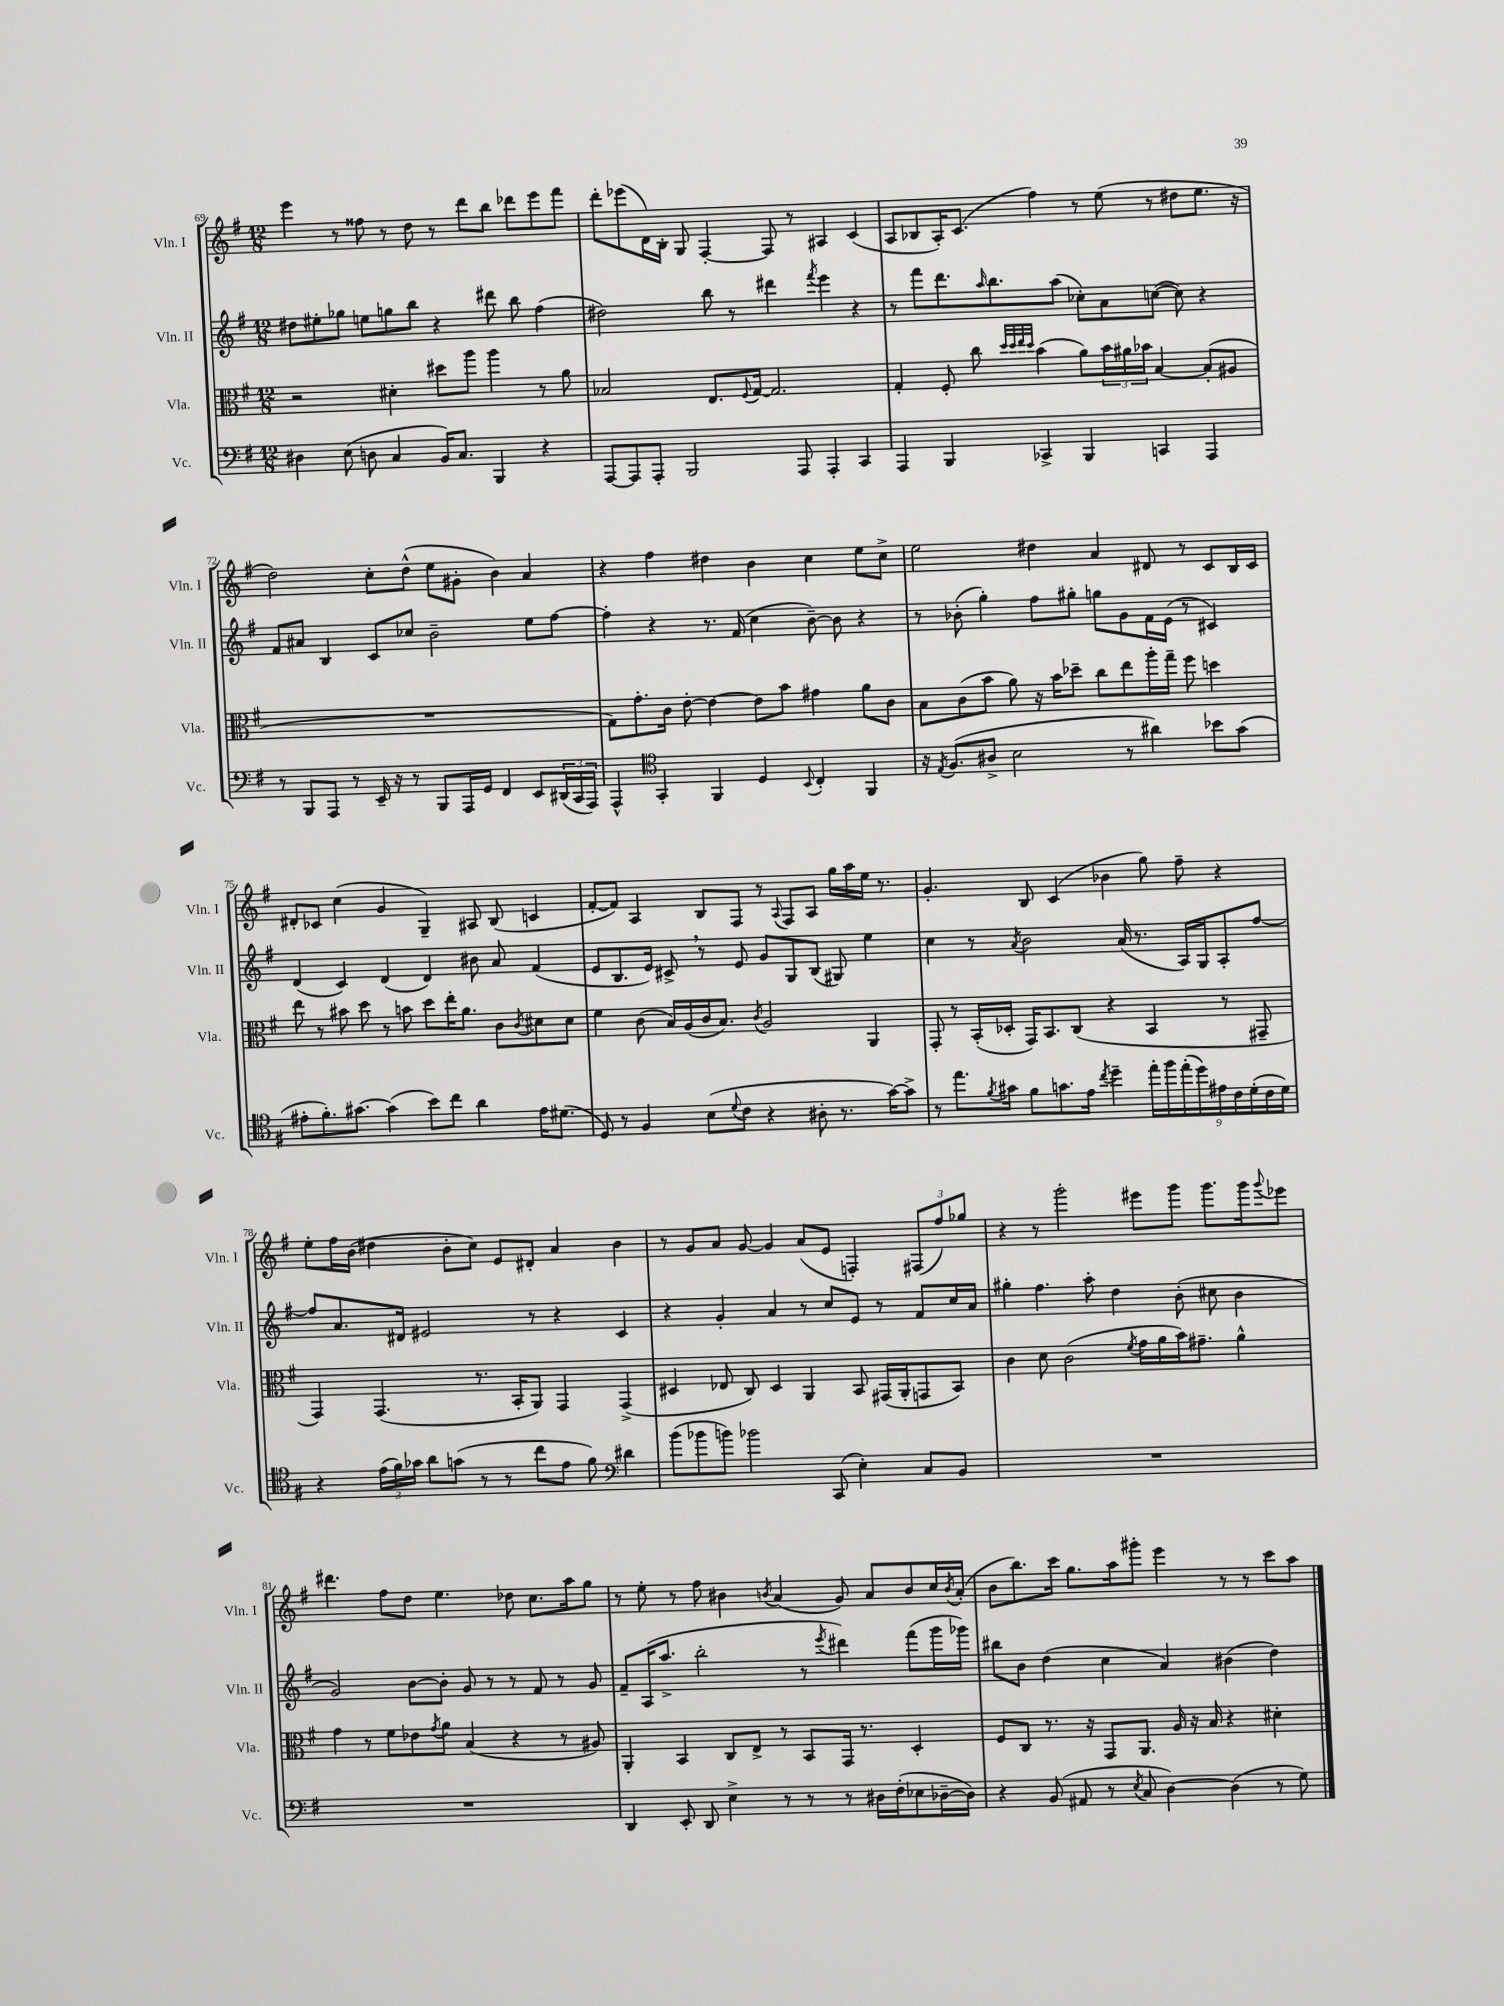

**kern	**kern	**kern	**kern
*part4	*part3	*part2	*part1
*staff4	*staff3	*staff2	*staff1
*I"Vc.	*I"Vla.	*I"Vln. II	*I"Vln. I
*I'Vc.	*I'Vla.	*I'Vln. II	*I'Vln. I
*clefF4	*clefC3	*clefG2	*clefG2
*k[f#]	*k[f#]	*k[f#]	*k[f#]
*M12/8	*M12/8	*M12/8	*M12/8
=69	=69	=69	=69
4D#X\	2r	8dd#X\L	4eee\
.	.	8ee#X'\	.
(8E\	.	8gg-X\J	8r
8Dn\	.	8een\L	8ff##X\
4C/	4d#X'\	8ggn\	8r
.	.	8bb\J	8dd\
16BB/KL)	8dd#X\L	4r	8r
8.C/J	.	.	.
.	8aa\J	.	8ddd\L
4BBB/	4aa\	8ddd#X\	8bb\J
.	.	8bb\	8ddd-X\L
4r	8r	(4ff#\	8eee\
.	8a\	.	8fff#\J
=70	=70	=70	=70
[8AAA/L	2B-X/	2dd#X\)	8ddd'\L
8AAA/]	.	.	(8eee-X\
8AAA'/J	.	.	16d\L)
.	.	.	16B'\JJ
2BBB/	.	.	8G/
.	8.E/L	8bb\	[4F#'/
.	.	8r	.
.	8qqF#/	.	.
.	[16G/Jk	.	.
.	2.G/]	4ddd#X\	8F#/]
8AAA/	.	.	8r
.	.	8qfff#/	.
4AAA'/	.	4eee\	4A#X/
4CC/	.	4r	(4c/
=71	=71	=71	=71
4AAA/	4G'/	8r	8A/L
.	.	8fff#\L	8B-X/
4BBB/	8F#'/	8.ddd\	16A'/K)
.	.	.	(8.c/J
.	8cc\	.	.
.	.	16qqaa/	.
.	.	8.bb\	.
.	32qqdd/LLL	.	.
.	32qqdd/	.	.
.	32qqee/	.	.
.	32qqdd/JJJ	.	.
4CC-X^/	(4b\	.	4ff#\)
.	.	(8aa\J	.
4BBB/	8a\L)	8cc-X'\L)	8r
.	24b\L	8a\	(8ee\
.	24a#X\	.	.
.	24b-X\JJ	.	.
4CCn/	[4B/	([8ccn\J	8r
.	.	8cc\])	8dd#X\L
4AAA/	(8B'/L]	4r	8.ee\J
.	8A#X/J	.	.
.	.	.	16r
!!LO:LB:g=z
=72	=72	=72	=72
8r	1.r	8f#/L	2dd\)
8BBB/L	.	8a#X/J	.
8AAA/J	.	4B/	.
8r	.	.	.
16EE~/	.	8c/L	8cc'\L
16r	.	.	.
8r	.	8cc-X/J	(8dd^^\J
8BBB/L	.	2b~\	8ee\L
16AAA/L	.	.	8g#X'\J
16GG/JJ	.	.	.
4FF#/	.	.	4b\)
8EE/L	.	8ee\L	4a/
(24DD#X/L	.	[8ff#\J	.
24CC/	.	.	.
24AAA/JJ)	.	.	.
=73	=73	=73	=73
4AAA^^/	8G\L)	4ff#'\]	4r
.	8.g'\	.	.
*clefC4	*	*	*
4GG'/	.	4r	4ff#\
.	16c\Jk	.	.
.	[8e'\	.	.
4FF#/	4e\_	8.r	4dd#X\
.	.	(16f#/	.
4D/	8e\L]	4cc\	4b\
.	8b\J	.	.
8qqBB/	.	.	.
4C'/	4g#X\	[8b~\)	4cc\
.	.	8b\]	.
4FF#/	8a\L	4r	8ee\L
.	8c\J	.	8cc^\J
=74	=74	=74	=74
16r	8B\L	8r	2ee\
8qE/	.	.	.
(8.F#/L	.	.	.
.	(8c\	(8b-X'\	.
8A#X^/J	8b\J	4gg'\)	.
2B\	8a\)	.	.
.	16r	8ff#\L	4dd#X\
.	16b\KL	.	.
.	8dd-X~\J	8gg#X'\J	.
.	8cc\L	8ggn\L	4a/
8r	8ee\	8g\	.
4a#X\)	16aa'\L	16f#\L	8d#X/
.	16gg~\JJ	(16e\JJ	.
.	8ff#\	8r	8r
8b-X\L	4ddn\	4c#X/)	8c/L
(8g\J	.	.	16B/L
.	.	.	16c/JJ
!!LO:LB:g=z
=75	=75	=75	=75
8e#X'\L	8ee\	(4d/	8d#X'/L
8.f#'\)	8r	.	8c-X/J
.	8b#X\	4c/)	(4cc\
[8.g#X\J	.	.	.
.	8dd\	.	.
(4g#\]	8r	(4d/	4g/
.	8bn\	.	.
8b\L)	8dd\L	4d/)	4G~/)
8cc\J	16ee'\K	.	.
.	8.a\J	.	.
4a\	.	8b#X\	8A#X/
.	8c\L	8a/	(8B/
.	8qc/	.	.
16e#\KL	8d#X\	(4f#/	4cn/
(8.d#X\J	.	.	.
.	8d#\J	.	.
=76	=76	=76	=76
8D/)	4f#\	8e/L	[8f#'/L
8r	.	8.B/	8f#/J])
4F#/	(8c\	.	4A/
.	.	16e/Jk)	.
.	16B/LL)	8c#X^,/	.
.	(16A/	.	.
(8B\L	16c/J	8r	8B/L
.	8.B/J)	.	.
8qqd/	.	.	.
8c\J	.	8e/	8F#/J
.	8qc/	.	.
4r	2A/	8g/L	8r
.	.	.	8qqA/
.	.	8G/	8F#/L
8A#X'\	.	(8B/J	8A/J
8.r	.	8G#X/)	16gg\LL
.	.	.	16aa\
.	4AA/	4ee\	16ee\JJ
[16g\KL)	.	.	8.r
8g^\J]	.	.	.
=77	=77	=77	=77
8r	8GG'/	4cc\	4.g'/
8.ee\L	8r	.	.
.	(16BB'/LL	8r	.
8qf#/	.	.	.
16g#X\Jk	16D-X'/JJ	.	.
.	.	8qa/	.
8f#\L	16GG/KL)	2b\	8B/
.	8.BB/	.	.
8.gn\	.	.	(4c/
.	(8C/J	.	.
16e\Jk	.	.	.
8qcc/	.	.	.
4dd~\	4r	.	4b-X\
.	.	(16a/	.
.	.	8.r	.
18ee'\LL	4BB/	.	8gg\)
18ff#\	.	.	.
(18ee'\	.	.	.
.	.	16A/LL)	8ff#~\
18dd\)	.	.	.
.	.	16G/J	.
18e#X\	.	.	.
.	8r	8A'/	4r
18c\	.	.	.
(18d'\	.	.	.
.	8GG#X~/	[8ff#/J	.
18c\	.	.	.
18d\JJ)	.	.	.
!!LO:LB:g=z
=78	=78	=78	=78
4r	4GG/)	8ff#/L]	8ee'\L
.	.	8.a/	16ff#\L
.	.	.	(16b\JJ
(24e\LL	(4.GG/	.	4dd#X\
24f#\)	.	.	.
.	.	16d#X/Jk	.
24g-X\JJ	.	.	.
8a\L	.	2e#X/	.
(8gn\J	.	.	8b'\L
8r	8.r	.	8cc\J)
8r	.	.	8e/L
.	16BB'/KL	.	.
8cc\L	8AA/J)	8r	8d#X'/J
8e\J	4GG/	4r	4a/
8f#\)	.	.	.
*clefF4	*	*	*
4d#X\	(4GG^/	4c/	4b\
=79	=79	=79	=79
(8b\L	4D#X/	4r	8r
8b-X\	.	.	8g/L
8bn\J)	8E-X/	4g'/	8a/J
2b-X\	8C/)	.	[8g/
.	4D#/	4a/	4g/]
.	4AA/	8r	(8a/L
(8CC/	.	8cc/L	8e/J
4E'\)	8BB/	8e/J	4Fn'/)
.	(16GG#X/LL	8r	.
.	16AA'/J	.	.
8C/L	8GGn/	8f#/L	(12F#X/L
.	.	.	12ff#/)
8BB/J	8BB/J)	16cc/L	.
.	.	.	12gg-X/J
.	.	16a/JJ	.
=80	=80	=80	=80
1.r	4c\	4gg#X'\	4r
.	8d\	4.ff#\	8r
.	(2c\	.	2ggg'\
.	.	8aa'\	.
.	.	4dd\	.
.	8qf#/	.	.
.	16g\LL	.	8eee#X\L
.	16a\	.	.
.	16b\J)	(8b'\	8ggg\J
.	8.g#X~\J	.	.
.	.	8cc#X\	8.ggg\L
.	4a^^\	4b\	.
.	.	.	16ggg\k
.	.	.	8qqggg/
.	.	.	8eee-X\J
!!LO:LB:g=z
=81	=81	=81	=81
1.r	4g\	2g/)	4.ddd#X\
.	8r	.	.
.	8f#\L	.	8ff#\L
.	8e-X\	[8b\L	8dd\J
.	8qg/	.	.
.	8a\J	8b'\J]	4.ee\
.	(4B/	8g/	.
.	.	8r	.
.	4r	8r	8dd-X\
.	.	8f#/	8.cc\L
.	8r	8r	.
.	.	.	16aa\k
.	8A#X/)	8g/	8gg\J
=82	=82	=82	=82
4DD/	4AA'/	8f#~/L	8r
.	.	(16A/K	8ee'\
.	.	8.aa^/J	.
8EE'/	4BB/	.	8r
8DD/	.	2bb'\	8ff#\
4E^\	8C/L	.	4b#X\
.	8E^/J	.	.
.	.	.	8qbn/
8r	8r	.	(4a/
8r	8BB/L	8r	.
.	.	8qeee/	.
8r	16GG/Jk	4ddd#X\)	8g/)
.	8.r	.	.
16D#X\LL	.	.	8a/L
(16F#'\J	.	.	.
8E-X\	4D'/	(8fff#\L	8b/
[16D-X~\L	.	16ggg\L	16cc/L
.	.	.	8qb/
16D-\JJ])	.	16ggg-X\JJ)	(16a'/JJ
=83	=83	=83	=83
4r	8F#/L	8bb#X\L	8b\L
.	8C/J	8b\J	8.bb\)
(8BB/	8.r	(4dd\	.
.	.	.	16ccc\Jk
8AA#X/	.	.	8.gg\L
.	16r	.	.
8r	8GG/L	4cc\	.
.	.	.	16aa\k
8qE/	.	.	.
8C/	8.AA/J	.	8ggg#X'\J
[4D\)	.	4a/)	4eee\
.	16A/	.	.
.	16r	.	.
.	16B/	.	.
(4D\]	4r	(4b#X\	8r
.	.	.	8r
8r	4d#X'\	4dd\)	8ccc\L
8G\)	.	.	8aa\J
==	==	==	==
*-	*-	*-	*-
